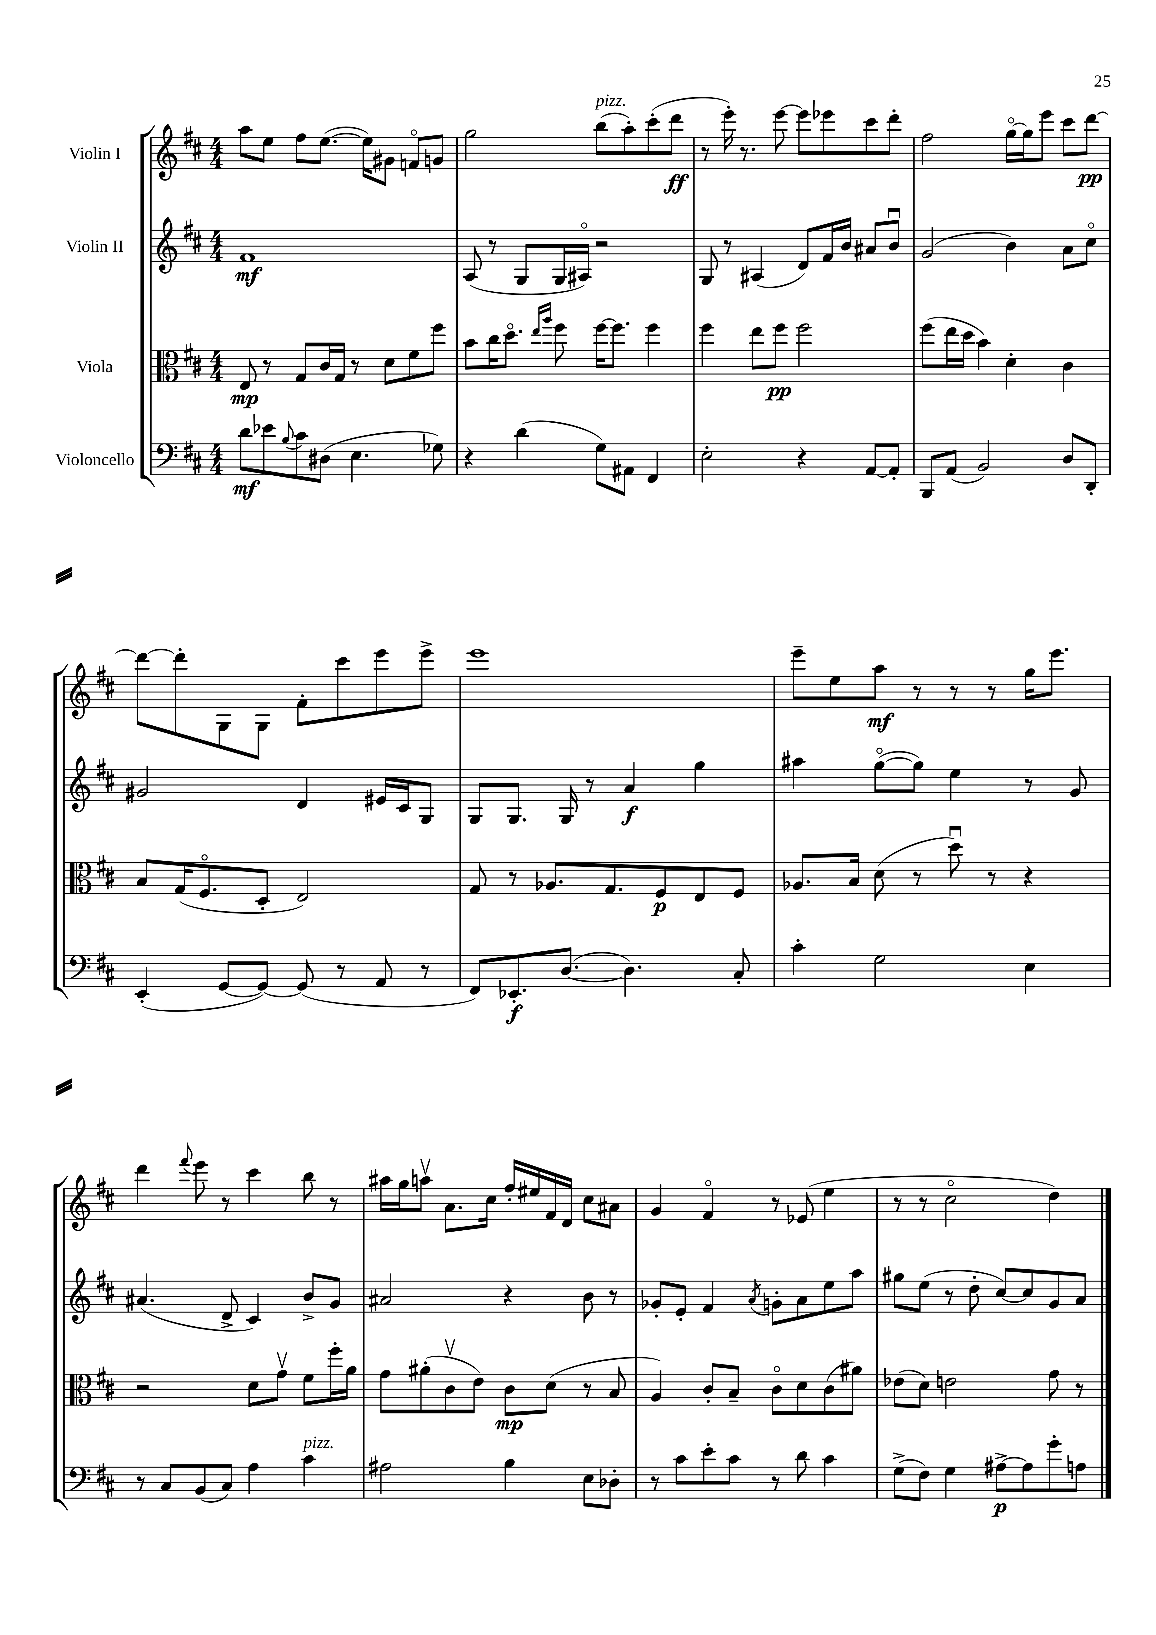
<<
\new StaffGroup <<
\new Staff = "s0" \with { instrumentName = "Violin I" } {
    \clef treble \key d \major \numericTimeSignature \time 4/4
    a''8 e''8 fis''8 e''8.~( e''16) gis'8 f'8\flageolet g'8 |
    g''2 b''8^\markup { \italic "pizz." }( a''8-.) cis'''8-.( d'''8\ff |
    r8 e'''16-.) r8. e'''8~ e'''8 ees'''8 cis'''8 d'''8-. |
    fis''2 g''16~\flageolet g''16 e'''8 cis'''8 d'''8~\pp |
    d'''8~ d'''8-. g8 g8 fis'8-. cis'''8 e'''8 e'''8-> |
    e'''1 |
    e'''8-- e''8 a''8\mf r8 r8 r8 g''16 e'''8. |
    d'''4 \appoggiatura { fis'''8 } e'''8 r8 cis'''4 b''8 r8 |
    ais''16 g''16 a''8\upbow a'8. cis''16 fis''16-. eis''16 fis'16 d'16 cis''8 ais'8 |
    g'4 fis'4\flageolet r8 ees'8( e''4 |
    r8 r8 cis''2\flageolet d''4) \bar "|." |
}
\new Staff = "s1" \with { instrumentName = "Violin II" } {
    \clef treble \key d \major \numericTimeSignature \time 4/4
    fis'1\mf |
    a8( r8 g8 g16 ais16\flageolet) r2 |
    g8 r8 ais4( d'8) fis'16 b'16 ais'8 b'8\downbow |
    g'2( b'4) a'8 cis''8\flageolet |
    gis'2 d'4 eis'16 cis'16 g8 |
    g8 g8. g16 r8 a'4\f g''4 |
    ais''4 g''8~\flageolet( g''8) e''4 r8 g'8 |
    ais'4.( d'8-> cis'4) b'8-> g'8 |
    ais'2 r4 b'8 r8 |
    ges'8-. e'8-. fis'4 \acciaccatura { a'8 } g'8-. a'8 e''8 a''8 |
    gis''8 e''8( r8 d''8-. cis''8~) cis''8 g'8 a'8 \bar "|." |
}
\new Staff = "s2" \with { instrumentName = "Viola" } {
    \clef alto \key d \major \numericTimeSignature \time 4/4
    e8\mp r8 g8 cis'16 g16 r8 d'8 fis'8 fis''8 |
    b'8 cis''16 d''8.\flageolet \grace { e''16 a''16 } fis''8 fis''16~ fis''8. fis''4 |
    fis''4 e''8 fis''8\pp fis''2 |
    fis''8( e''16 d''16 b'4) d'4-. cis'4 |
    b8 g16( fis8.\flageolet d8-. e2) |
    g8 r8 aes8. g8. fis8\p e8 fis8 |
    aes8. b16 d'8( r8 d''8\downbow) r8 r4 |
    r2 d'8 g'8\upbow fis'8 fis''16-. a'16 |
    g'8 ais'8-.( cis'8\upbow e'8) cis'8\mp d'8( r8 b8 |
    a4) cis'8-. b8-- cis'8\flageolet d'8 cis'8( ais'8) |
    ees'8( d'8) e'2 g'8 r8 \bar "|." |
}
\new Staff = "s3" \with { instrumentName = "Violoncello" } {
    \clef bass \key d \major \numericTimeSignature \time 4/4
    d'8\mf ees'8 \appoggiatura { b8 } cis'8 dis8( e4. ges8) |
    r4 d'4( g8) ais,8 fis,4 |
    e2-. r4 a,8~ a,8-. |
    b,,8 a,8( b,2) d8 d,8-. |
    e,4-.( g,8~ g,8~) g,8( r8 a,8 r8 |
    fis,8) ees,8.-.\f d8.~( d4.) cis8-. |
    cis'4-. g2 e4 |
    r8 cis8 b,8( cis8) a4 cis'4^\markup { \italic "pizz." } |
    ais2 b4 e8 des8-. |
    r8 cis'8 e'8-. cis'8 r8 d'8 cis'4 |
    g8->( fis8) g4 ais8~->\p ais8 g'8-. a8 \bar "|." |
}
>>
>>
\layout { \context { \Score \remove "Bar_number_engraver" } }
